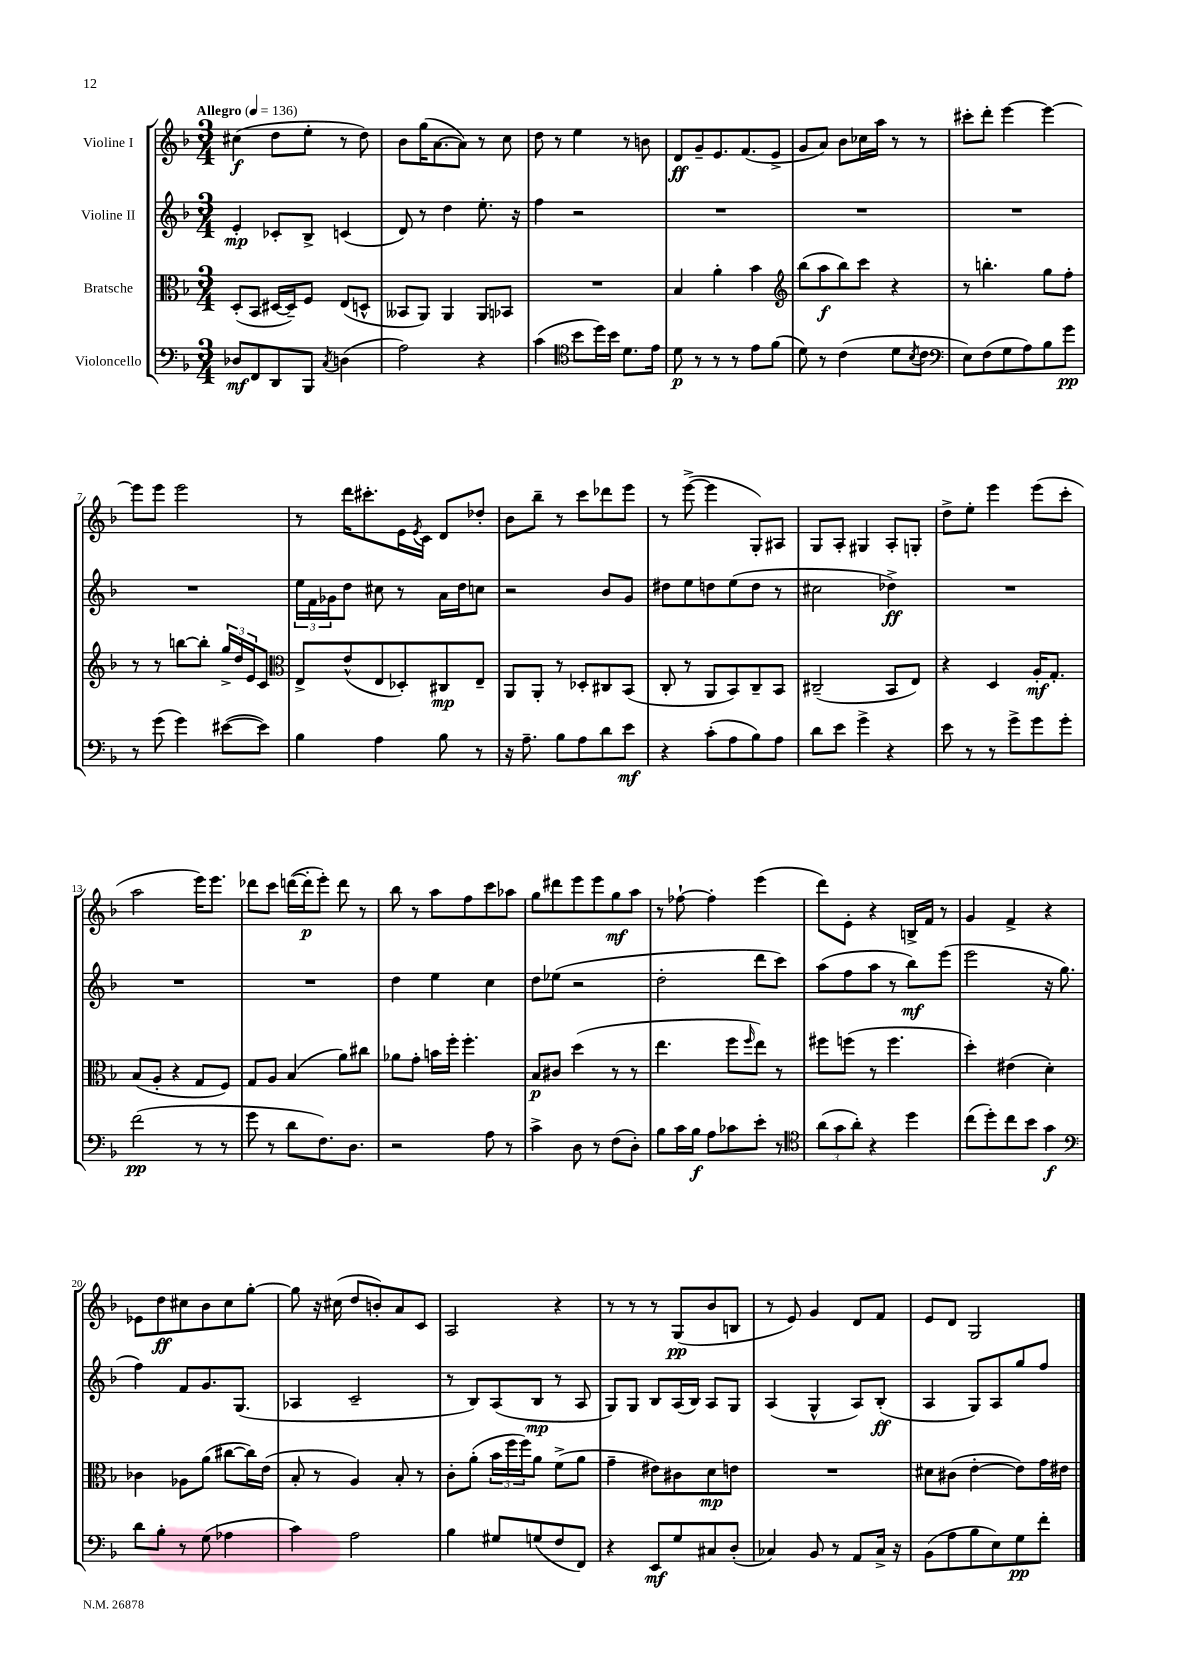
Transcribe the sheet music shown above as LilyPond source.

<<
\new StaffGroup <<
\new Staff = "s0" \with { instrumentName = "Violine I" } {
    \clef treble \key f \major \numericTimeSignature \time 3/4 \tempo "Allegro" 4 = 136
    cis''4\f( d''8 e''8-. r8 d''8) |
    bes'8 g''16( a'8.~ a'8) r8 c''8 |
    d''8 r8 e''4 r8 b'8 |
    d'8\ff g'8-- e'8. f'8.( e'8-> |
    g'8 a'8) bes'8 ces''16 a''16 r8 r8 |
    cis'''8-. d'''8-. e'''4~ e'''4~ |
    e'''8 e'''8 e'''2 |
    r8 d'''16 cis'''8.-. e'16 \acciaccatura { e'8 } c'16 d'8 des''8-. |
    bes'8 bes''8-- r8 c'''8 des'''8 e'''8 |
    r8 e'''8~->( e'''4 g8-.) ais8 |
    g8 a8-. gis4 a8-. g8-. |
    d''8-> e''8-. e'''4 e'''8( c'''8-. |
    a''2 e'''16) e'''8. |
    des'''8 c'''8 d'''16~( d'''16-.\p e'''8-.) d'''8 r8 |
    bes''8 r8 a''8 f''8 c'''8 aes''8 |
    g''8 dis'''8 e'''8 e'''8 g''8\mf a''8 |
    r8 fes''8~-! fes''4-. e'''4( |
    d'''8) e'8-. r4 b16-> f'16 r8 |
    g'4 f'4-> r4 |
    ees'8 d''8\ff cis''8 bes'8 cis''8 g''8~-. |
    g''8 r16 cis''16( d''8 b'8-.) a'8 c'8 |
    a2 r4 |
    r8 r8 r8 g8\pp( bes'8 b8 |
    r8 e'8) g'4 d'8 f'8 |
    e'8 d'8 g2 \bar "|." |
}
\new Staff = "s1" \with { instrumentName = "Violine II" } {
    \clef treble \key f \major \numericTimeSignature \time 3/4
    e'4-.\mp ces'8-. bes8-> c'4( |
    d'8) r8 d''4 e''8.-. r16 |
    f''4 r2 |
    R2. |
    R2. |
    R2. |
    R2. |
    \tuplet 3/2 { e''16 f'16 ges'16 } d''8 cis''8 r8 a'16 d''16 c''8 |
    r2 bes'8 g'8 |
    dis''8 e''8 d''8 e''8( d''8 r8 |
    cis''2 des''4->\ff) |
    R2. |
    R2. |
    R2. |
    d''4 e''4 c''4 |
    d''8 ees''8( r2 |
    d''2-. d'''8 c'''8) |
    a''8( f''8 a''8 r8 bes''8\mf) e'''8( |
    e'''2 r16 g''8. |
    f''4) f'8 g'8. g8.( |
    aes4 c'2-- |
    r8 bes8) a8( bes8\mp r8 a8 |
    g8) g8 bes8 a16( bes16) a8 g8 |
    a4( g4-^ a8) bes8-.\ff( |
    a4 g8) a8 g''8 f''8 \bar "|." |
}
\new Staff = "s2" \with { instrumentName = "Bratsche" } {
    \clef alto \key f \major \numericTimeSignature \time 3/4
    d8-.( bes,8 dis16~ dis16--) f8 e8( d8-^ |
    beses,8 a,8) a,4 a,8 bes,8 |
    R2. |
    bes4 a'4-. bes'4 |
    \clef treble bes''8( a''8\f bes''8) c'''8 r4 |
    r8 b''4.-. g''8 f''8-. |
    r8 r8 b''8~ b''8-. \tuplet 3/2 { g''16-> d''16 e'16 } c'8 |
    \clef alto e8-> e'8-^( e8 des8-.) cis8\mp e8-- |
    a,8 a,8-. r8 des8-. cis8 bes,8( |
    c8-. r8 a,8 bes,8) c8-- bes,8 |
    cis2--( bes,8 e8) |
    r4 d4 a16-.\mf g8.-. |
    bes8( a8-. r4 g8 f8) |
    g8 a8 bes4( a'8) cis''8 |
    aes'8 g'8-. b'16 f''16-. f''4.-. |
    bes8\p cis'8 d''4( r8 r8 |
    e''4. f''8 \grace { f''16 } e''8) r8 |
    fis''8 f''8( r8 f''4. |
    d''4-.) eis'4( d'4-.) |
    ces'4 aes8 a'8( cis''8~ cis''16) e'16( |
    bes8-. r8 a4) bes8-. r8 |
    c'8-. a'8-.( \tuplet 3/2 { bes'16 f''16 f''16) } a'8 f'8->( a'8 |
    g'4-- eis'8) cis'8 d'8\mp e'8 |
    R2. |
    dis'8 cis'8( e'4~-. e'8) g'16 eis'16 \bar "|." |
}
\new Staff = "s3" \with { instrumentName = "Violoncello" } {
    \clef bass \key f \major \numericTimeSignature \time 3/4
    des8\mf f,8 d,8 bes,,8 \acciaccatura { c8 } d4( |
    a2) r4 |
    c'4( \clef tenor bes'8 d''16) bes'16 d'8. e'16 |
    d'8\p r8 r8 r8 e'8 f'8( |
    d'8) r8 c'4( d'8 \acciaccatura { bes8 } c'8 |
    \clef bass e8) f8( g8 a8) bes8 g'8\pp |
    r8 g'8( g'4) eis'8~( eis'8) |
    bes4 a4 bes8 r8 |
    r16 a8.-- bes8 a8 d'8 e'8\mf |
    r4 c'8-.( a8 bes8) a8 |
    d'8 e'8 g'4-> r4 |
    e'8 r8 r8 g'8-> g'8 g'8-. |
    f'2\pp( r8 r8 |
    g'8 r8 d'8 f8.) d8. |
    r2 a8 r8 |
    c'4-> d8 r8 f8( d8-.) |
    bes8 c'16 bes16\f a8 ces'8 e'8-. r8 |
    \clef tenor \tuplet 3/2 { a'8( g'8 a'8-.) } r4 d''4 |
    c''8( d''8-.) c''8 bes'8 g'4\f |
    \clef bass d'8 bes8-. r8 g8( aes4 |
    c'4) a2 |
    bes4 gis8 g8( f8 f,8) |
    r4 e,8\mf g8 cis8 d8-.( |
    ces4) bes,8 r8 a,8 ces16-> r16 |
    bes,8( a8 bes8 e8) g8\pp f'8-. \bar "|." |
}
>>
>>
